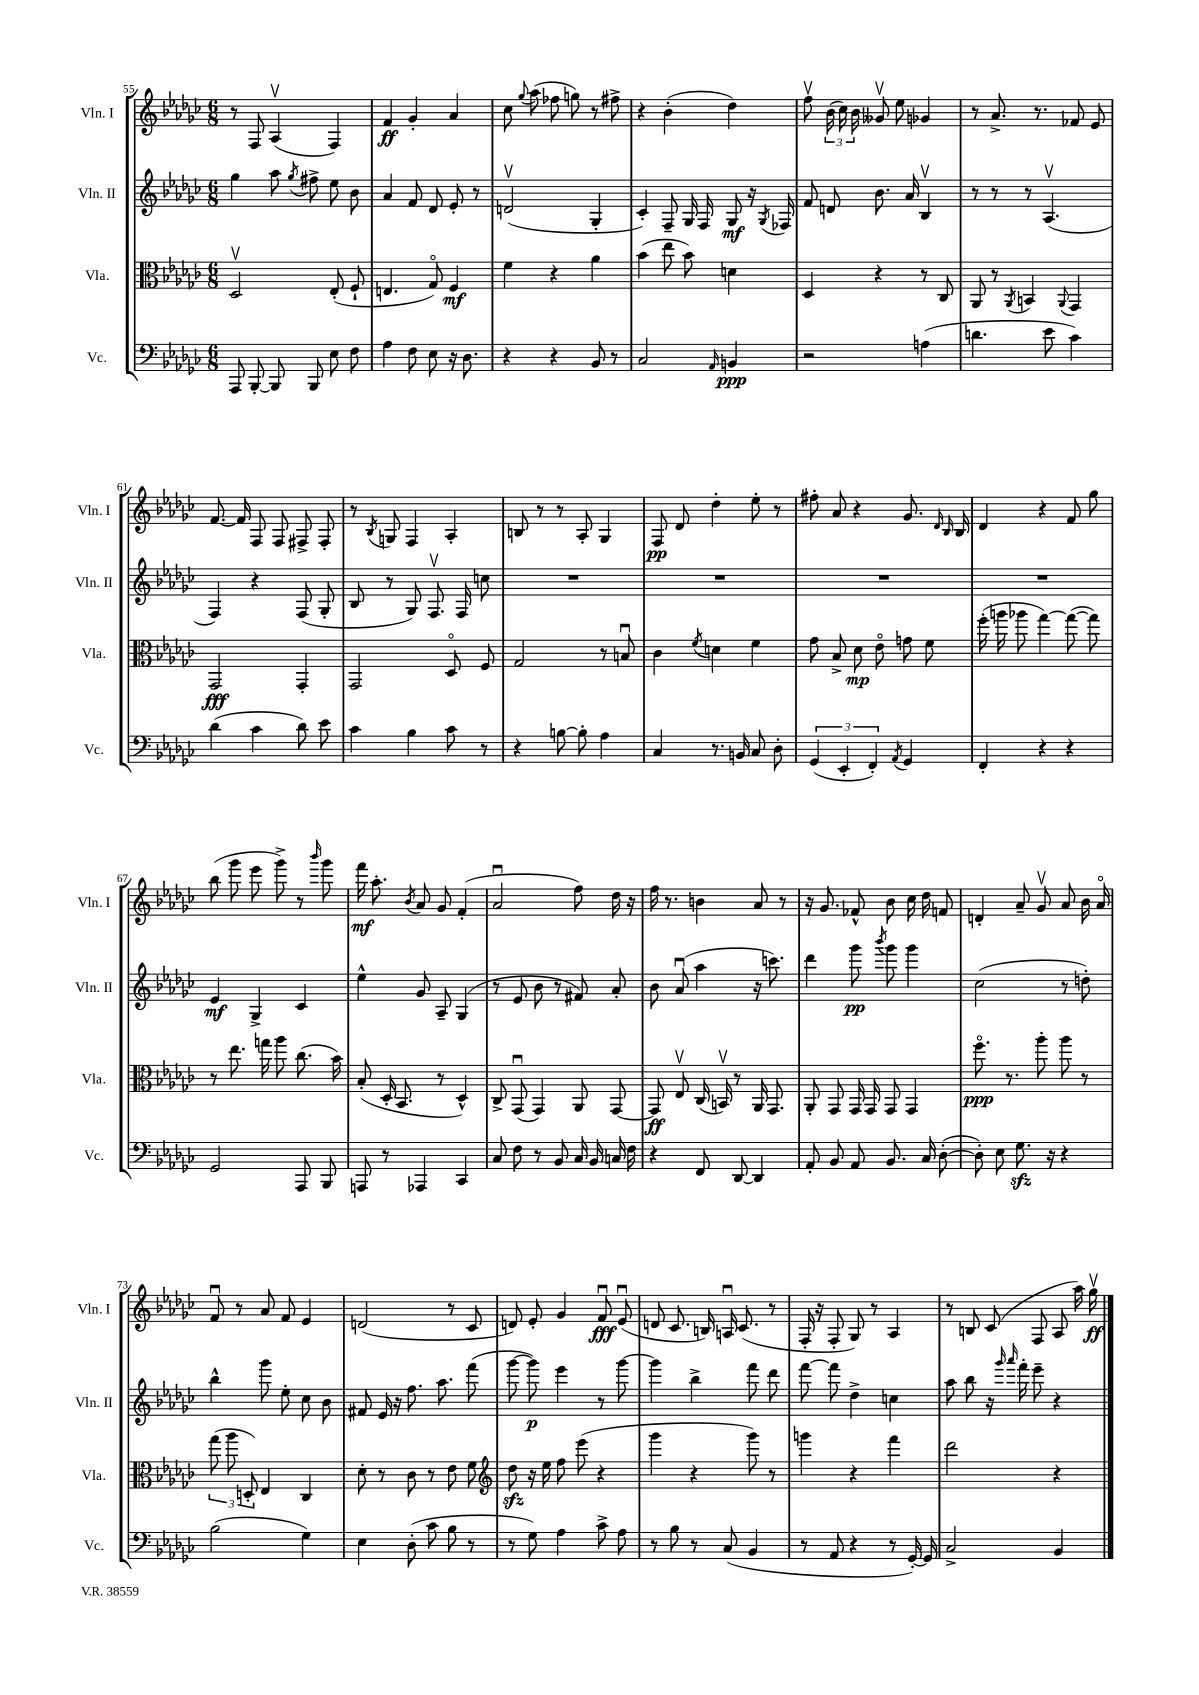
<<
\new StaffGroup <<
\new Staff = "s0" \with { instrumentName = "Vln. I" shortInstrumentName = "Vln. I" } {
    \clef treble \key ges \major \numericTimeSignature \time 6/8
    \autoBeamOff r8 f8 aes4\upbow( f4) |
    f'4\ff ges'4-. aes'4 |
    ces''8 \appoggiatura { ges''8 } aes''8( fes''8 g''8) r8 fis''8-> |
    r4 bes'4-.( des''4) |
    f''8\upbow \tuplet 3/2 { bes'16( ces''16) bes'16 } geses'8\upbow ees''8 ges'4 |
    r8 aes'8.-> r8. fes'8 ees'8 |
    f'8.~ f'16 f8 f8 fis8-> fis8-. |
    r8 \acciaccatura { bes8 } g8 f4 aes4-. |
    b8 r8 r8 aes8-. ges4 |
    f8\pp des'8 des''4-. ees''8-. r8 |
    fis''8-. aes'8 r4 ges'8. \grace { des'16 bes16 } bes16 |
    des'4 r4 f'8 ges''8 |
    bes''8( ges'''8 ees'''8 ges'''8->) r8 \grace { bes'''16 } ges'''8 |
    f'''16\mf aes''8.-. \acciaccatura { bes'8 } aes'8 ges'8 f'4-.( |
    aes'2\downbow f''8) des''16 r16 |
    f''16 r8. b'4 aes'8 r8 |
    r16 ges'8. fes'8-^ bes'8 ces''16 des''16 f'8 |
    d'4-. aes'8-- ges'8\upbow aes'8 bes'16 aes'16\flageolet |
    f'8\downbow r8 aes'8 f'8 ees'4 |
    d'2( r8 ces'8 |
    d'8) ees'8-. ges'4 f'8\downbow\fff ees'8\downbow( |
    d'8 ces'8. b16) a16\downbow ces'8.( r8 |
    f16-. r16 f8-. ges8) r8 aes4 |
    r8 b8 ces'8( f8 aes8 aes''16) ges''16\upbow\ff \bar "|." |
}
\new Staff = "s1" \with { instrumentName = "Vln. II" shortInstrumentName = "Vln. II" } {
    \clef treble \key ges \major \numericTimeSignature \time 6/8
    \autoBeamOff ges''4 aes''8 \acciaccatura { ges''8 } fis''8-> ees''8 bes'8 |
    aes'4 f'8 des'8 ees'8-. r8 |
    d'2\upbow( ges4-. |
    ces'4-.) f8-- ges16 f16 ges8\mf r16 \acciaccatura { ges8 } fes16 |
    f'8 d'8 bes'8. aes'16 bes4\upbow |
    r8 r8 r8 aes4.\upbow( |
    f4) r4 f8( ges8-. |
    bes8 r8 ges8) f8.\upbow f16 c''8 |
    R2. |
    R2. |
    R2. |
    R2. |
    ees'4\mf ges4-> ces'4 |
    ees''4-^ ges'8 aes8-- ges4( |
    r8 ees'8 bes'8 r8 fis'8) aes'8-. |
    bes'8 aes'8\downbow( aes''4 r16 c'''8.) |
    des'''4 ges'''8\pp \acciaccatura { bes'''8 } ges'''8 ges'''4 |
    ces''2( r8 d''8-.) |
    bes''4-^ ges'''8 ees''8-. ces''8 bes'8 |
    fis'8 ees'16 r16 f''8. aes''8. f'''8( |
    ges'''8~ ges'''8\p) ees'''4 r8 ges'''8~ |
    ges'''4 bes''4-> f'''8 des'''8 |
    f'''8~ f'''8 des''4-> c''4 |
    aes''8 bes''8 r16 \grace { ges'''16 aes'''16 } f'''16-. ees'''8-- r4 \bar "|." |
}
\new Staff = "s2" \with { instrumentName = "Vla." shortInstrumentName = "Vla." } {
    \clef alto \key ges \major \numericTimeSignature \time 6/8
    \autoBeamOff des2\upbow ees8-.( f8-! |
    e4. ges8\flageolet) f4\mf |
    f'4 r4 aes'4 |
    bes'4( ees''8 bes'8) d'4 |
    des4 r4 r8 ces8 |
    aes,8 r8 \acciaccatura { aes,8 } b,4 \appoggiatura { aes,8 } ges,4 |
    ges,2\fff ges,4-. |
    ges,2 des8\flageolet f8 |
    ges2 r8 b8\downbow |
    ces'4 \acciaccatura { f'8 } d'4 f'4 |
    ges'8 bes8-> des'8\mp ees'8\flageolet g'8 f'8 |
    f''16-.( a''16 aes''8 ges''4~) ges''8~( ges''8) |
    r8 ees''8. g''16 aes''8 ces''8.( bes'16) |
    bes8-.( des16-. bes,8. r8 des4-^) |
    ces8-> ges,8\downbow( ges,4) aes,8 ges,8~ |
    ges,8\ff ees8\upbow ces16( b,16\upbow) r8 aes,16 ges,8. |
    aes,8-. ges,8 ges,16 ges,16 ges,8 ges,4 |
    f''8.\flageolet\ppp r8. aes''8-. aes''8 r8 |
    \tuplet 3/2 { ges''8( aes''8 d8-.) } ees4 ces4 |
    des'8-. r8 ces'8 r8 ees'8 f'8 |
    \clef treble des''8\sfz r16 ees''16 f''8 ees'''8( r4 |
    ges'''4 r4 ges'''8) r8 |
    g'''4 r4 f'''4 |
    des'''2 r4 \bar "|." |
}
\new Staff = "s3" \with { instrumentName = "Vc." shortInstrumentName = "Vc." } {
    \clef bass \key ges \major \numericTimeSignature \time 6/8
    \autoBeamOff aes,,8 bes,,8~-. bes,,8 bes,,8 ees8 f8 |
    aes4 f8 ees8 r16 des8. |
    r4 r4 bes,8 r8 |
    ces2 \grace { aes,16 } b,4\ppp |
    r2 a4( |
    d'4. ees'8 ces'4) |
    des'4( ces'4 des'8) ees'8 |
    ces'4 bes4 ces'8 r8 |
    r4 b8~ b8-. aes4 |
    ces4 r8. b,16 ces8 des8-. |
    \tuplet 3/2 { ges,4( ees,4-. f,4-.) } \acciaccatura { aes,8 } ges,4 |
    f,4-. r4 r4 |
    ges,2 aes,,8 bes,,8 |
    a,,8 r8 aes,,4 ces,4 |
    ces8 f8 r8 bes,8 ces16 bes,16 c16 f16 |
    r4 f,8 des,8~ des,4 |
    aes,8-. bes,8 aes,8 bes,8. ces16 des8~-.( |
    des8-.) ees8 ges8.\sfz r16 r4 |
    bes2( ges4) |
    ees4 des8-.( ces'8 bes8 r8 |
    r8 ges8) aes4 ces'8-> aes8 |
    r8 bes8 r8 ces8( bes,4 |
    r8 aes,8 r4 r8 ges,16~-.) ges,16 |
    ces2-> bes,4 \bar "|." |
}
>>
>>
\layout { \context { \Score currentBarNumber = #55 } }
